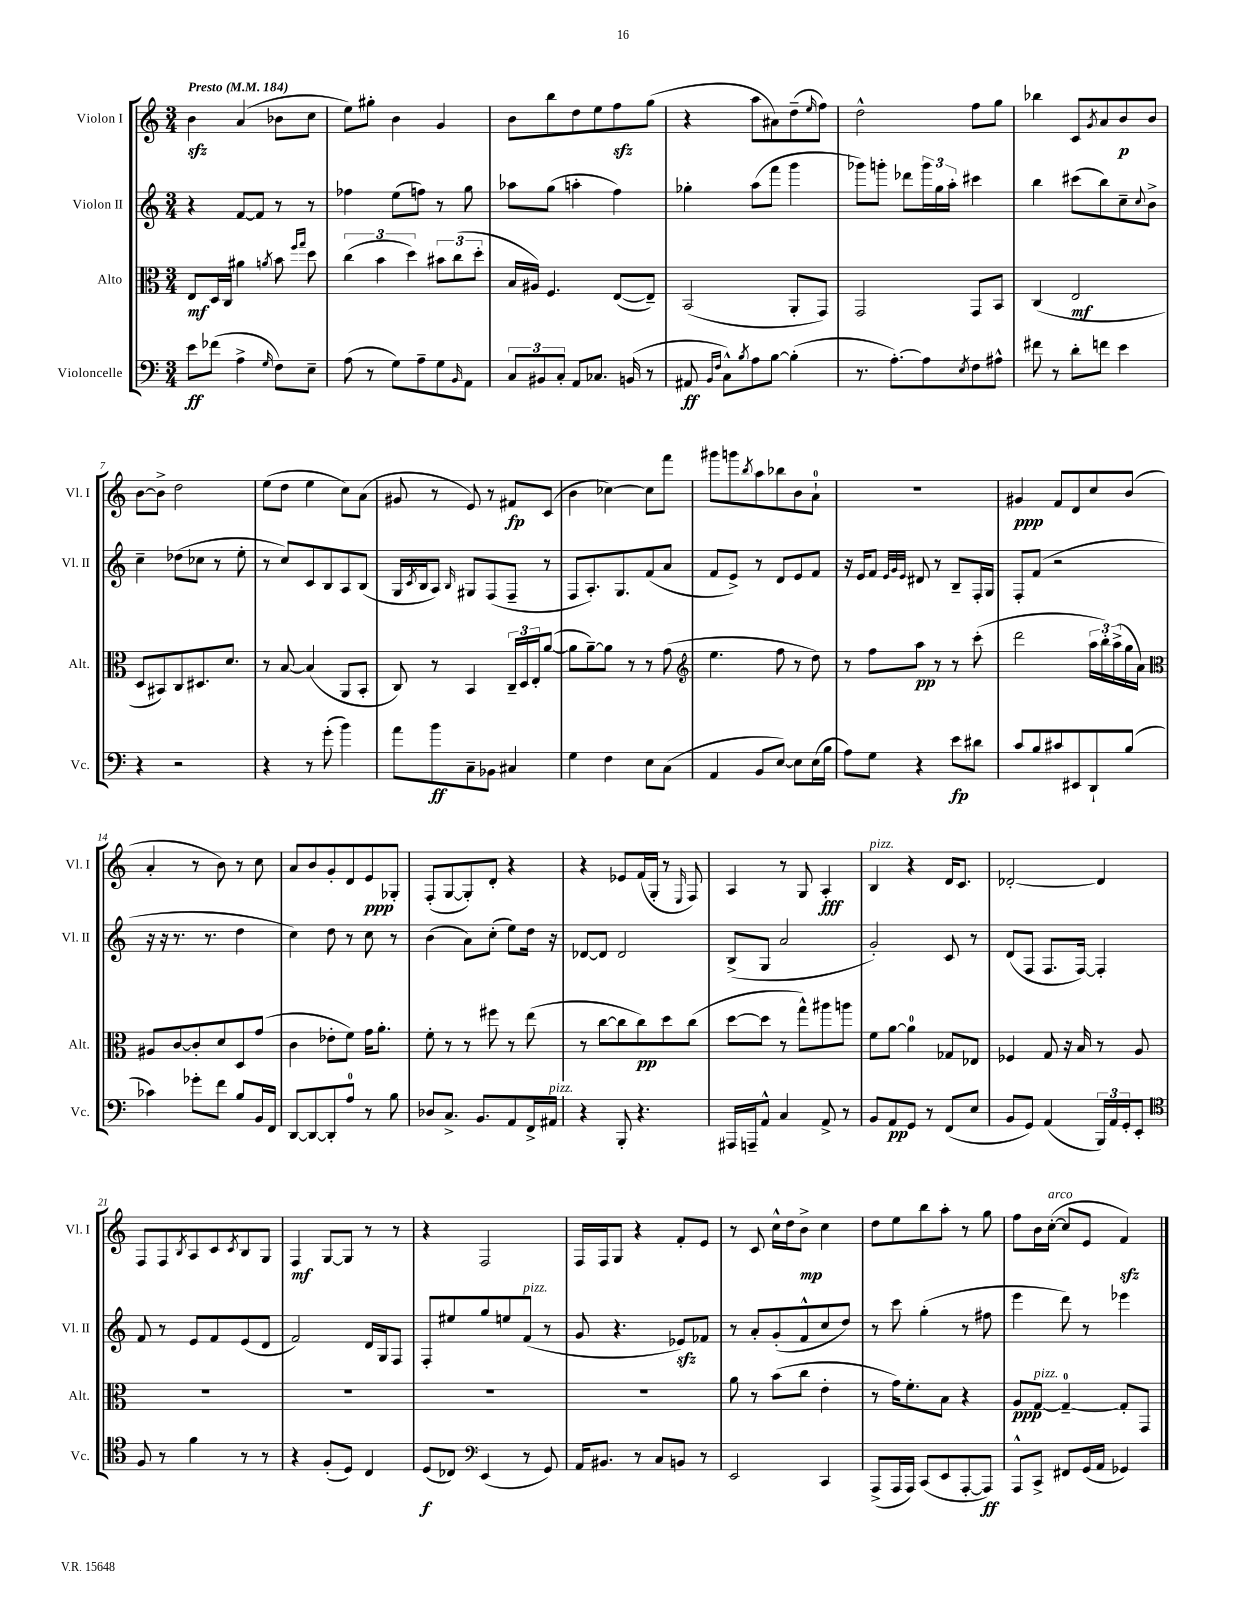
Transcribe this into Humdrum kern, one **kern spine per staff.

**kern	**dynam	**kern	**dynam	**kern	**kern	**dynam
*part4	*part4	*part3	*part3	*part2	*part1	*part1
*staff4	*staff4	*staff3	*staff3	*staff2	*staff1	*staff1
*I"Violoncelle	*	*I"Alto	*	*I"Violon II	*I"Violon I	*
*I'Vc.	*	*I'Alt.	*	*I'Vl. II	*I'Vl. I	*
*clefF4	*	*clefC3	*	*clefG2	*clefG2	*
*k[]	*	*k[]	*	*k[]	*k[]	*
*M3/4	*	*M3/4	*	*M3/4	*M3/4	*
*MM184	*	*MM184	*	*MM184	*MM184	*
=1	=1	=1	=1	=1	=1	=1
!	!	!	!	!	!LO:TX:a:B:t=Presto	!
8e\L	ff	8E/L	mf	4r	4bzz\	.
(8f-X\J	.	16D/L	.	.	.	.
.	.	16C/JJ	.	.	.	.
4A^\	.	4a#X\	.	[8f/L	(4a/	.
.	.	.	.	8f/J]	.	.
16qqG/	.	8qan/	.	.	.	.
8F\L)	.	8b\	.	8r	8b-X\L	.
.	.	16qqff/LL	.	.	.	.
.	.	16qqgg/JJ	.	.	.	.
8E~\J	.	8dd\	.	8r	8cc\J	.
=2	=2	=2	=2	=2	=2	=2
(8A\	.	(6cc\	.	4ff-X\	8ee\L)	.
8r	.	.	.	.	8gg#X'\J	.
.	.	6b\	.	.	.	.
8G\L)	.	.	.	(8ee\L	4b\	.
.	.	6dd\)	.	.	.	.
8A~\	.	.	.	8ffn\J)	.	.
8G\	.	12b#X\L	.	8r	4g/	.
.	.	(12cc\	.	.	.	.
16qqBB/	.	.	.	.	.	.
8AA\J	.	.	.	8gg\	.	.
.	.	12dd'\J	.	.	.	.
=3	=3	=3	=3	=3	=3	=3
12C/L	.	16B/LL	.	8aa-X\L	8b\L	.
.	.	16A#X/JJ)	.	.	.	.
12BB#X/	.	.	.	.	.	.
.	.	4.F/	.	(8gg\J	8bb\	.
12C'/J	.	.	.	.	.	.
8AA/L	.	.	.	4aan'\	8dd\	.
8.C-X/J	.	.	.	.	8ee\	.
.	.	([8E/L	.	4ff\)	8ffzz\	.
(16BBn/	.	.	.	.	.	.
8r	.	8E~/J])	.	.	(8gg\J	.
=4	=4	=4	=4	=4	=4	=4
8AA#X/	ff	(2BB/	.	4gg-X'\	4r	.
16qqBB/LL	.	.	.	.	.	.
16qqF/JJ	.	.	.	.	.	.
8C^^\L)	.	.	.	.	.	.
8qB/	.	.	.	.	.	.
8A\	.	.	.	(8aa\L	8aa\L	.
[8B\J	.	.	.	8fff\J	8a#X\)	.
(4B'\]	.	8AA'/L	.	4ggg\	(8dd~\	.
.	.	.	.	.	16qqee/	.
.	.	8GG/J)	.	.	8ff\J)	.
=5	=5	=5	=5	=5	=5	=5
8.r	.	2GG/	.	8ggg-X\L)	2dd^^\	.
.	.	.	.	8gggn'\J	.	.
[8.A'\L)	.	.	.	.	.	.
.	.	.	.	8ddd-X\L	.	.
8A\]	.	.	.	24ggg\L	.	.
.	.	.	.	24gg\	.	.
.	.	.	.	24aa'\JJ	.	.
8qE/	.	.	.	.	.	.
8F\	.	8GG/L	.	4ccc#X\	8ff\L	.
8A#X^^\J	.	8BB/J	.	.	8gg\J	.
=6	=6	=6	=6	=6	=6	=6
8f#X\	.	(4C/	.	4bb\	4bb-X\	.
8r	.	.	.	.	.	.
8d'\L	.	2E/	mf	(8ccc#X\L	8c/L	.
.	.	.	.	.	8qg/	.
8fn\J	.	.	.	8bb\)	8a/	.
4e\	.	.	.	8cc~\	8b/	p
.	.	.	.	8qqcc/	.	.
.	.	.	.	8b^\J	8b/J	.
!!LO:LB:g=z
=7	=7	=7	=7	=7	=7	=7
4r	.	8D/L	.	4cc~\	[8b\L	.
.	.	8BB#X/)	.	.	8b^\J]	.
2r	.	8C/	.	(8dd-X\L	2dd\	.
.	.	8.D#X/	.	8cc-X\J	.	.
.	.	.	.	8r	.	.
.	.	8.d/J	.	.	.	.
.	.	.	.	8ee'\	.	.
=8	=8	=8	=8	=8	=8	=8
4r	.	8r	.	8r	(8ee\L	.
.	.	[8B/	.	8cc/L)	8dd\J	.
8r	.	(4B/]	.	8c/	4ee\	.
(8g'\	.	.	.	8B/	.	.
4b\)	.	8AA/L	.	8A/	8cc\L)	.
.	.	8BB'/J	.	(8B/J	(8a\J	.
=9	=9	=9	=9	=9	=9	=9
8a\L	.	8C/)	.	16G/LL	8g#X/	.
.	.	.	.	8qc/	.	.
.	.	.	.	16B/J	.	.
8b\	ff	8r	.	8A/J)	8r	.
.	.	.	.	16qqB/	.	.
8C~\	.	4BB/	.	8G#X/L	8e/)	.
8BB-X\J	.	.	.	(8F/	8r	.
4C#X/	.	24C~/LL	.	8F~/J	8f#X/L	fp
.	.	24D/	.	.	.	.
.	.	24E'/J	.	.	.	.
.	.	([8a/J	.	8r	(8c/J	.
=10	=10	=10	=10	=10	=10	=10
4G\	.	8a\L]	.	8F/L	4b\	.
.	.	[8a~\)	.	8.A'/)	.	.
4F\	.	8a\J]	.	.	[4cc-X\)	.
.	.	.	.	8.G/	.	.
.	.	8r	.	.	.	.
8E\L	.	8r	.	(8f/	8cc-\L]	.
(8C\J	.	(8g\	.	8a/J	8fff\J	.
=11	=11	=11	=11	=11	=11	=11
*	*	*clefG2	*	*	*	*
4AA/	.	4.ee\	.	8f/L	8ggg#X\L	.
.	.	.	.	8e^/J)	8gggn\	.
.	.	.	.	.	8qbb/	.
8BB/L	.	.	.	8r	8aa\	.
[8E/J)	.	8ff\	.	8d/L	8bb-X\	.
8E\L]	.	8r	.	8e/	8b\	.
(16E\L	.	8dd\)	.	8f/J	8a`\J	.
16B\JJ	.	.	.	.	.	.
=12	=12	=12	=12	=12	=12	=12
8A\L)	.	8r	.	16r	2.r	.
.	.	.	.	16e/KL	.	.
8G\J	.	8ff\L	.	8f/J	.	.
.	.	.	.	32qqe/LLL	.	.
.	.	.	.	32qqg/	.	.
.	.	.	.	32qqe/JJJ	.	.
4r	.	8aa\J	pp	8d#X/	.	.
.	.	8r	.	8r	.	.
8e\L	fp	8r	.	8B~/L	.	.
8d#X\J	.	(8ccc'\	.	16F'/L	.	.
.	.	.	.	16G/JJ	.	.
=13	=13	=13	=13	=13	=13	=13
8c/L	.	2ddd\	.	8F'/L	4g#X/	ppp
8B/	.	.	.	(8f/J	.	.
8c#X/	.	.	.	2r	8f/L	.
8EE#X/	.	.	.	.	8d/	.
8DD`/	.	24aa\LL	.	.	8cc/	.
.	.	24bb'\)	.	.	.	.
.	.	(24aa^\	.	.	.	.
(8B/J	.	16gg\	.	.	(8b/J	.
.	.	16a\JJ)	.	.	.	.
!!LO:LB:g=z
=14	=14	=14	=14	=14	=14	=14
*	*	*clefC3	*	*	*	*
4c-X\)	.	8A#X/L	.	16r	4a'/	.
.	.	.	.	16r	.	.
.	.	[8c/	.	8.r	.	.
8g-X'\L	.	8c'/]	.	.	8r	.
.	.	.	.	8.r	.	.
8f\J	.	8d/	.	.	8b\)	.
8B/L	.	8D/	.	4dd\	8r	.
16BB/L	.	(8g/J	.	.	8cc\	.
16FF/JJ	.	.	.	.	.	.
=15	=15	=15	=15	=15	=15	=15
[8DD/L	.	4c\	.	4cc\)	8a/L	.
8DD/_	.	.	.	.	8b/	.
8DD'/]	.	8e-X'\L	.	8dd\	8g'/	.
8A/J	.	8f\J)	.	8r	8d/	.
8r	.	16g\KL	.	8cc\	8e/	ppp
.	.	8.a'\J	.	.	.	.
8B\	.	.	.	8r	8G-X'/J	.
=16	=16	=16	=16	=16	=16	=16
8D-X/L	.	8f'\	.	(4b\	(8F'/L	.
8.C^/J	.	8r	.	.	[8G/	.
.	.	8r	.	8a\L)	8G'/])	.
8.BB/L	.	.	.	.	.	.
.	.	8ff#X\	.	(8cc'\J	8d'/J	.
8AA/	.	8r	.	8ee\L)	4r	.
16FF^/L	.	(8ee\	.	16dd\Jk	.	.
!LO:TX:a:i:t=pizz.	!	!	!	!	!	!
16AA#X/JJ	.	.	.	16r	.	.
=17	=17	=17	=17	=17	=17	=17
4r	.	8r	.	[8d-X/L	4r	.
.	.	[8cc\L	.	8d-/J]	.	.
8BBB'/	.	8cc\]	.	2d-/	8e-X/L	.
4.r	.	8cc\)	pp	.	(16f/L	.
.	.	.	.	.	16G'/JJ	.
.	.	8dd\	.	.	8r	.
.	.	.	.	.	16qqE/	.
.	.	(8cc\J	.	.	8F/)	.
=18	=18	=18	=18	=18	=18	=18
16AAA#X/LL	.	[8dd\L	.	(8B^/L	4A/	.
16AAAn~/J	.	.	.	.	.	.
8AA^^/J	.	8dd\J]	.	8G/J	.	.
4C/	.	8r	.	2a/	8r	.
.	.	8gg^^\L)	.	.	8G/	.
8AA^/	.	8aa#X\	.	.	4A'/	fff
8r	.	8aan\J	.	.	.	.
=19	=19	=19	=19	=19	=19	=19
!	!	!	!	!	!LO:TX:a:i:t=pizz.	!
8BB/L	.	8f\L	.	2g'/)	4B/	.
8AA/	pp	[8a\J	.	.	.	.
8GG/J	.	4a\]	.	.	4r	.
8r	.	.	.	.	.	.
(8FF/L	.	8G-X/L	.	8c/	16d/KL	.
.	.	.	.	.	8.c/J	.
8E/J	.	8E-X/J	.	8r	.	.
=20	=20	=20	=20	=20	=20	=20
8BB/L	.	4F-X/	.	(8d/L	[2d-X'/	.
8GG/J)	.	.	.	8F/J	.	.
(4AA/	.	8G/	.	8.F/L	.	.
.	.	16r	.	.	.	.
.	.	16B/	.	[16F/Jk)	.	.
24BBB/LL)	.	8r	.	4F'/]	4d-/]	.
24AA/	.	.	.	.	.	.
24GG'/J	.	.	.	.	.	.
8EE'/J	.	8A/	.	.	.	.
!!LO:LB:g=z
=21	=21	=21	=21	=21	=21	=21
*clefC4	*	*	*	*	*	*
8F/	.	2.r	.	8f/	8F/L	.
8r	.	.	.	8r	8F/	.
.	.	.	.	.	8qB/	.
4f\	.	.	.	8e/L	8A/	.
.	.	.	.	8f/	8c/	.
.	.	.	.	.	8qc/	.
8r	.	.	.	(8e/	8B/	.
8r	.	.	.	8d/J	8G/J	.
=22	=22	=22	=22	=22	=22	=22
4r	.	2.r	.	2f/)	4F/	mf
(8F'/L	.	.	.	.	[8G/L	.
8D/J)	.	.	.	.	8G/J]	.
4C/	.	.	.	16d/LL	8r	.
.	.	.	.	16G/J	.	.
.	.	.	.	8F/J	8r	.
=23	=23	=23	=23	=23	=23	=23
(8D/L	f	2.r	.	8F'/L	4r	.
8C-X/J)	.	.	.	8ee#X/	.	.
*clefF4	*	*	*	*	*	*
(4EE/	.	.	.	8gg/	2F/	.
.	.	.	.	8een/	.	.
!	!	!	!	!LO:TX:a:i:t=pizz.	!	!
8r	.	.	.	(8f/J	.	.
8GG/)	.	.	.	8r	.	.
=24	=24	=24	=24	=24	=24	=24
16AA/KL	.	2.r	.	8g/	16F/LL	.
8.BB#X/J	.	.	.	.	16F/J	.
.	.	.	.	4.r	8G/J	.
8r	.	.	.	.	4r	.
8C/L	.	.	.	.	.	.
8BBn/J	.	.	.	8e-Xzz/L)	8f'/L	.
8r	.	.	.	8f-X/J	8e/J	.
=25	=25	=25	=25	=25	=25	=25
2EE/	.	8a\	.	8r	8r	.
.	.	8r	.	8a'/L	8c/	.
.	.	(8b\L	.	(8g'/	16cc^^\LL	.
.	.	.	.	.	16dd\J	.
.	.	8cc\J	.	8f^^/	8b^\J	mp
4CC/	.	4e'\	.	8cc/	4cc\	.
.	.	.	.	8dd/J)	.	.
=26	=26	=26	=26	=26	=26	=26
(8AAA^/L	.	8r	.	8r	8dd\L	.
16AAA/L	.	16g\KL)	.	8ccc\	8ee\	.
16AAA/JJ)	.	8.f'\	.	.	.	.
(8CC/L	.	.	.	(4gg'\	8bb\	.
8EE/	.	8B\J	.	.	8aa'\J	.
[8AAA'/	.	4r	.	8r	8r	.
8AAA/J])	ff	.	.	8ff#X\	8gg\	.
=27	=27	=27	=27	=27	=27	=27
8AAA^^/L	.	8A/L	ppp	4eee\	8ff\L	.
!	!	!LO:TX:a:i:t=pizz.	!	!	!	!
8CC^/J	.	[8G/J	.	.	16b\L	.
!	!	!	!	!	!LO:TX:a:i:t=arco	!
.	.	.	.	.	([16cc'\JJ	.
8FF#X/L	.	4G~/_	.	8ddd\)	8cc/L]	.
(16GG/L	.	.	.	8r	8e/J	.
16AA/JJ	.	.	.	.	.	.
4GG-X/)	.	8G'/L]	.	4eee-X\	4fzz/)	.
.	.	8GG/J	.	.	.	.
==	==	==	==	==	==	==
*-	*-	*-	*-	*-	*-	*-
